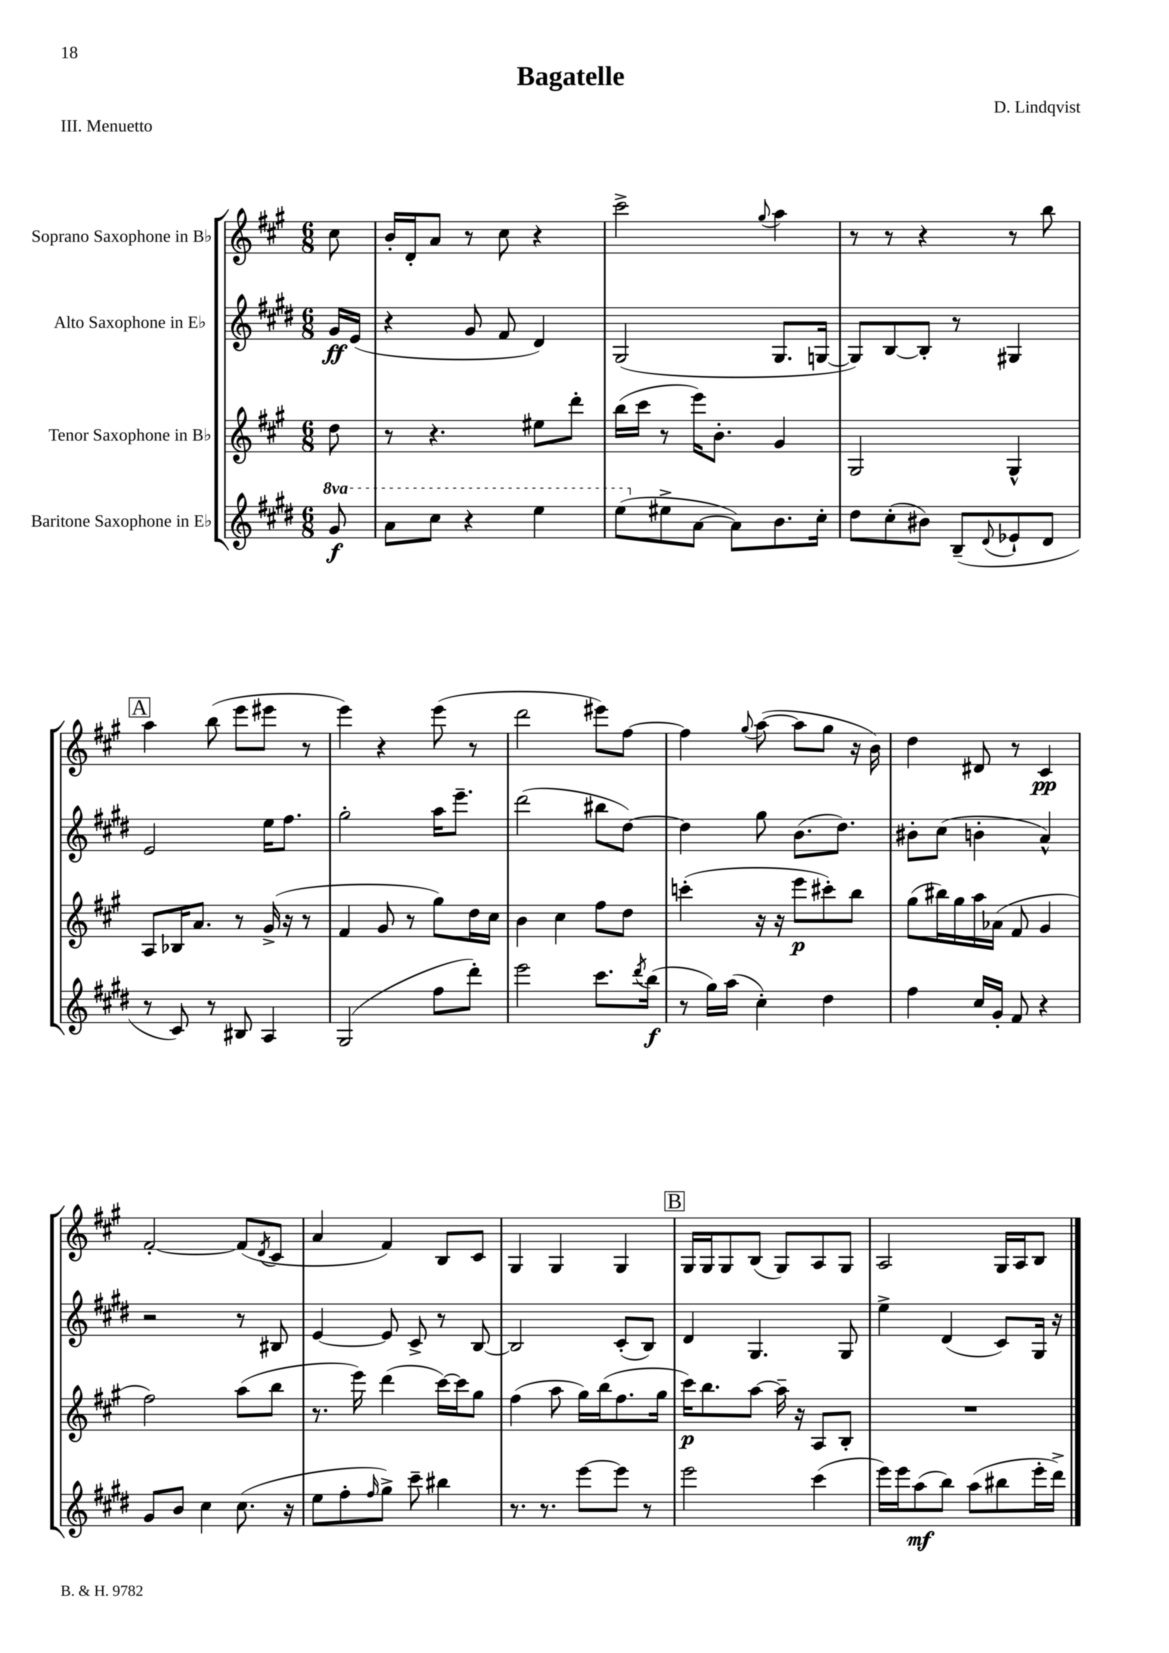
\header { title = "Bagatelle" composer = "D. Lindqvist" piece = "III. Menuetto" }
<<
\new StaffGroup <<
\new Staff = "s0" \with { instrumentName = "Soprano Saxophone in Bb" } {
    \clef treble \key a \major \numericTimeSignature \time 6/8 \partial 8
    cis''8 |
    b'16-. d'16-. a'8 r8 cis''8 r4 |
    cis'''2-> \appoggiatura { gis''8 } a''4 |
    r8 r8 r4 r8 b''8 |
    \mark \markup { \box "A" } a''4 b''8( e'''8 eis'''8 r8 |
    e'''4) r4 e'''8( r8 |
    d'''2 eis'''8) fis''8~ |
    fis''4 \appoggiatura { gis''8 } a''8~( a''8 gis''8 r16 b'16) |
    d''4 dis'8 r8 cis'4\pp |
    fis'2~-. fis'8( \acciaccatura { d'8 } cis'8 |
    a'4 fis'4) b8 cis'8 |
    gis4 gis4 gis4 |
    \mark \markup { \box "B" } gis16 gis16 gis8 b8( gis8) a8 gis8 |
    a2 gis16 a16 b8 \bar "|." |
}
\new Staff = "s1" \with { instrumentName = "Alto Saxophone in Eb" } {
    \clef treble \key e \major \numericTimeSignature \time 6/8 \partial 8
    gis'16\ff e'16( |
    r4 gis'8 fis'8 dis'4) |
    gis2( gis8. g16~ |
    g8) b8~ b8-. r8 gis4 |
    \mark \markup { \box "A" } e'2 e''16 fis''8. |
    gis''2-. a''16 e'''8.-- |
    dis'''2( bis''8 dis''8~) |
    dis''4 gis''8 b'8.( dis''8.) |
    bis'8-. cis''8( b'4-. a'4-^) |
    r2 r8 bis8 |
    e'4~ e'8 cis'8-> r8 b8~ |
    b2 cis'8-.( b8) |
    \mark \markup { \box "B" } dis'4 gis4. gis8 |
    e''4-> dis'4( cis'8) gis16 r16 \bar "|." |
}
\new Staff = "s2" \with { instrumentName = "Tenor Saxophone in Bb" } {
    \clef treble \key a \major \numericTimeSignature \time 6/8 \partial 8
    d''8 |
    r8 r4. eis''8 d'''8-. |
    b''16( cis'''16 r8 e'''16) b'8.-. gis'4 |
    gis2 gis4-^ |
    \mark \markup { \box "A" } a8 bes16 a'8. r8 gis'16->( r16 r8 |
    fis'4 gis'8 r8 gis''8) d''16 cis''16 |
    b'4 cis''4 fis''8 d''8 |
    c'''4-.( r16 r16 e'''8\p cis'''8-.) b''8 |
    gis''8( bis''16) gis''16 a''16 aes'16( fis'8 gis'4 |
    fis''2) a''8( b''8 |
    r8. e'''16) d'''4( cis'''16~) cis'''16 gis''8 |
    fis''4( a''8 gis''16) b''16( fis''8. gis''16 |
    \mark \markup { \box "B" } cis'''16\p) b''8. a''8~ a''16-- r16 a8 b8-. |
    R2. \bar "|." |
}
\new Staff = "s3" \with { instrumentName = "Baritone Saxophone in Eb" } {
    \clef treble \key e \major \numericTimeSignature \time 6/8 \set Staff.ottavationMarkups = #ottavation-simple-ordinals \partial 8
    \ottava #1 gis''8\f |
    a''8 cis'''8 r4 e'''4 |
    e'''8( \ottava #0 eis''8-> a'8~ a'8) b'8. cis''16-. |
    dis''8 cis''8-.( bis'8) b8--( \appoggiatura { dis'8 } ees'8-! dis'8 |
    \mark \markup { \box "A" } r8 cis'8) r8 bis8 a4 |
    gis2( fis''8 dis'''8-.) |
    e'''2 cis'''8. \acciaccatura { dis'''8 } b''16\f( |
    r8 gis''16) a''16( cis''4-.) dis''4 |
    fis''4 cis''16 gis'16-. fis'8 r4 |
    gis'8 b'8 cis''4 cis''8.( r16 |
    e''8 fis''8-. \grace { fis''16 } gis''8->) cis'''8-- bis''4 |
    r8. r8. e'''8~ e'''8 r8 |
    \mark \markup { \box "B" } e'''2 cis'''4( |
    e'''16) e'''16 a''8\mf( b''8) a''8( bis''8 e'''16-. dis'''16->) \bar "|." |
}
>>
>>
\layout { \context { \Score \remove "Bar_number_engraver" } }
